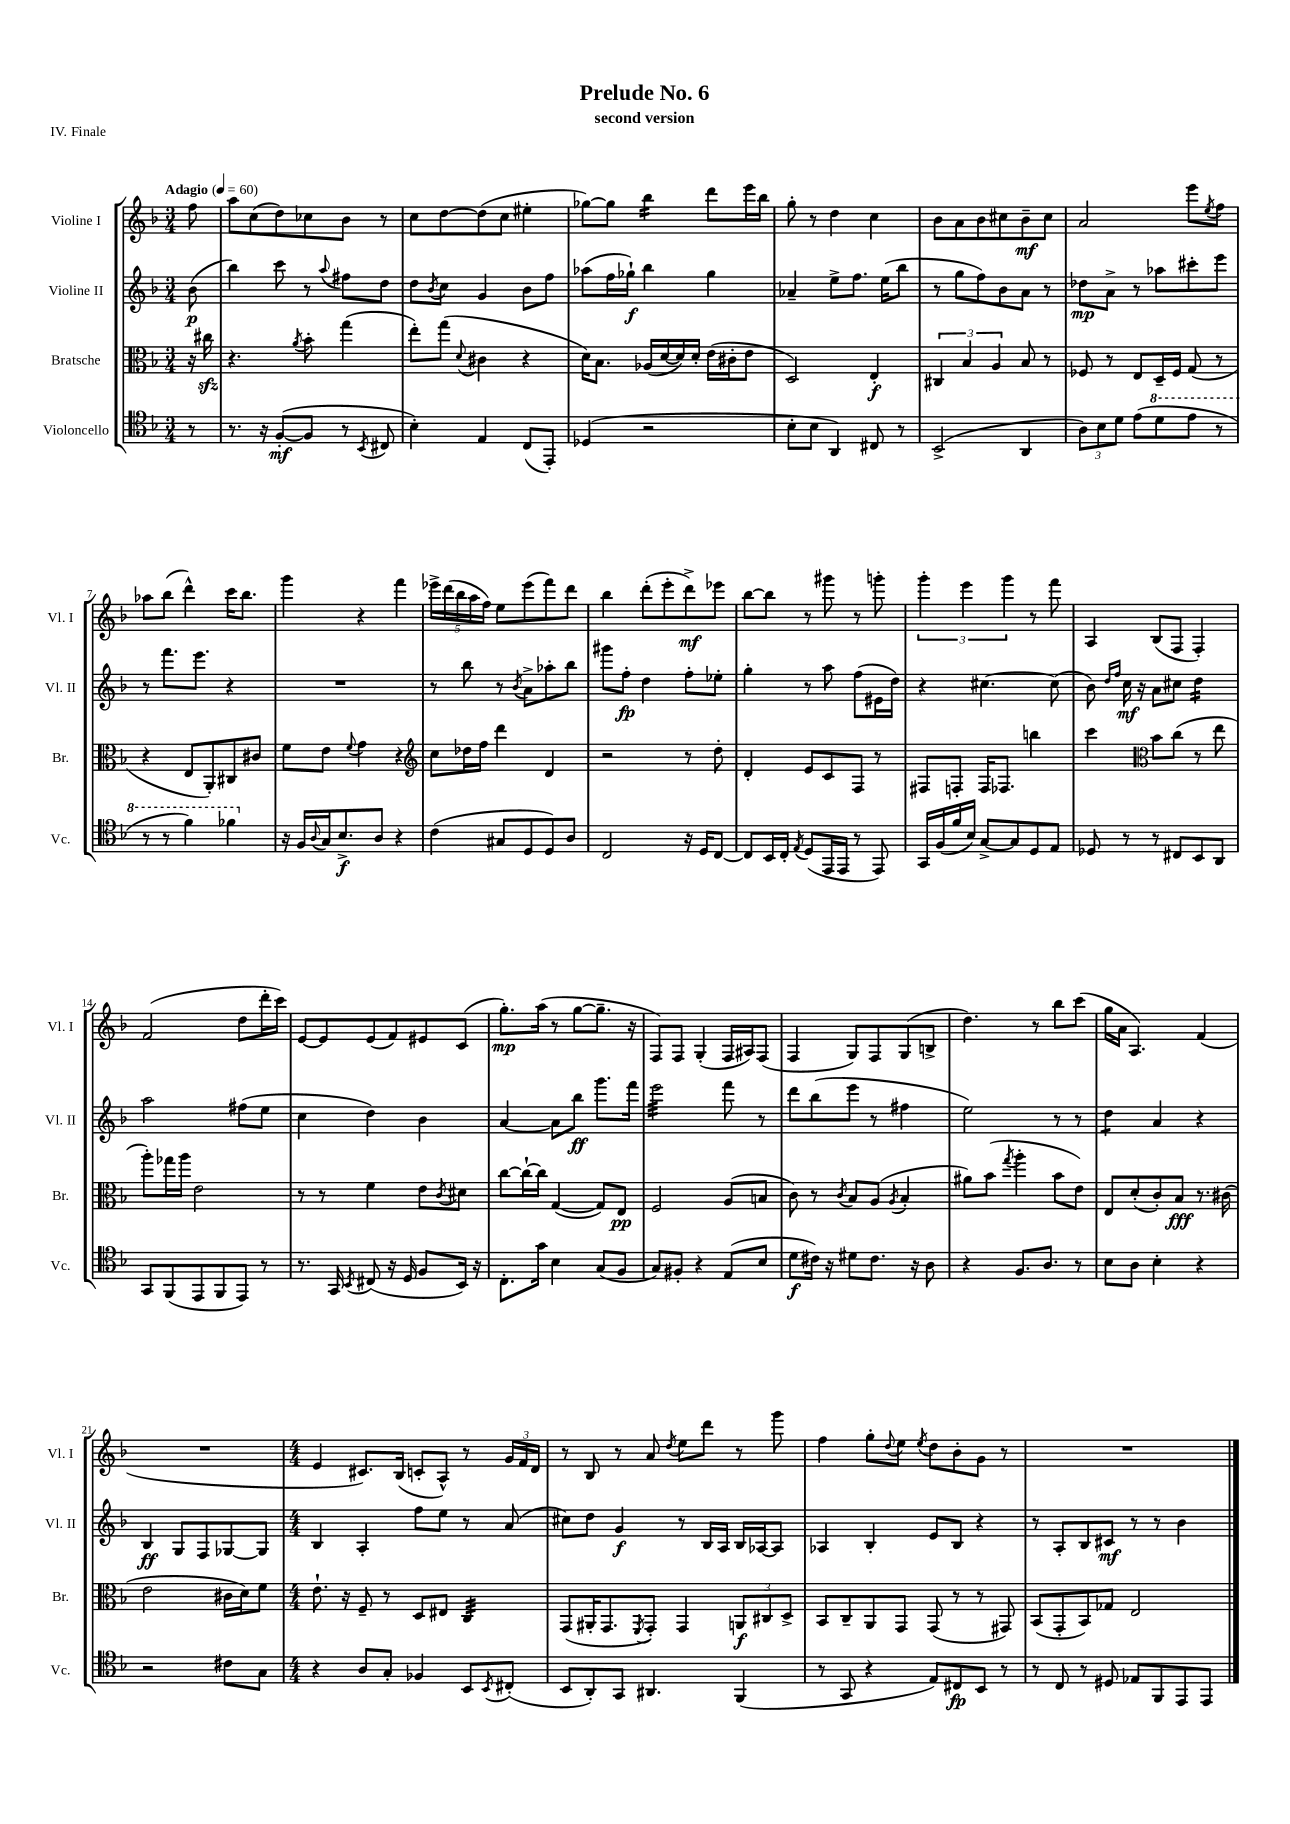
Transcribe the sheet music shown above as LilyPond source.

\header { title = "Prelude No. 6" subtitle = "second version" piece = "IV. Finale" }
<<
\new StaffGroup <<
\new Staff = "s0" \with { instrumentName = "Violine I" shortInstrumentName = "Vl. I" } {
    \clef treble \key f \major \numericTimeSignature \time 3/4 \partial 8 \tempo "Adagio" 4 = 60
    f''8 |
    a''8 c''8( d''8) ces''8 bes'8 r8 |
    c''8 d''8~ d''8( c''8 eis''4-. |
    ges''8~) ges''8 bes''4:16 d'''8 e'''16 bes''16 |
    g''8-. r8 d''4 c''4 |
    bes'8 a'8 bes'8 cis''8 bes'8--\mf cis''8 |
    a'2 e'''8 \acciaccatura { e''8 } f''8 |
    aes''8 bes''8( d'''4-^) c'''16 bes''8. |
    g'''4 r4 f'''4 |
    \tuplet 5/4 { ees'''16-> d'''16( bes''16 a''16 f''16) } e''8 ees'''8( f'''8) d'''8 |
    bes''4 d'''8-.( e'''8-. d'''8->\mf) ees'''8 |
    bes''8~ bes''8 r8 gis'''8 r8 g'''8-. |
    \tuplet 3/2 { g'''4-. e'''4 g'''4 } r8 f'''8 |
    a4 bes8( f8 f4-.) |
    f'2( d''8 d'''16-. c'''16) |
    e'8~ e'8 e'8( f'8) eis'8 c'8( |
    g''8.-.\mp) a''16( r8 g''8~ g''8.-- r16 |
    f8) f8 g4-.( f16 ais16) f8( |
    f4 g8) f8 g8( b8-> |
    d''4.) r8 bes''8 c'''8( |
    g''16 a'16 a4.) f'4( |
    R2. |
    \numericTimeSignature \time 4/4 e'4 cis'8.) bes16( c'8-. a8-^) r8 \tuplet 3/2 { g'16 f'16 d'16 } |
    r8 bes8 r8 a'8 \acciaccatura { d''8 } e''8 d'''8 r8 g'''8 |
    f''4 g''8-. \appoggiatura { d''8 } e''8 \acciaccatura { e''8 } d''8 bes'8-. g'8 r8 |
    R1 \bar "|." |
}
\new Staff = "s1" \with { instrumentName = "Violine II" shortInstrumentName = "Vl. II" } {
    \clef treble \key f \major \numericTimeSignature \time 3/4 \partial 8
    bes'8\p( |
    bes''4) c'''8 r8 \appoggiatura { a''8 } fis''8 d''8 |
    d''8 \acciaccatura { bes'8 } c''8 g'4 bes'8 f''8 |
    aes''8( f''16 ges''16-!\f) bes''4 ges''4 |
    aes'4-- e''8-> f''8. e''16( bes''8 |
    r8 g''8 f''8) bes'8 a'8 r8 |
    des''8\mp a'8-> r8 aes''8 cis'''8-. e'''8 |
    r8 f'''8. e'''8. r4 |
    R2. |
    r8 bes''8 r8 \acciaccatura { bes'8 } a'8-> aes''8-. bes''8 |
    gis'''8 f''8-.\fp d''4 f''8-. ees''8-. |
    g''4-. r8 a''8 f''8( eis'16 d''16) |
    r4 cis''4.~ cis''8( |
    bes'8) \grace { d''16 f''16 } c''16\mf r16 a'8 cis''8 d''4:16 |
    a''2 fis''8( e''8 |
    c''4 d''4) bes'4 |
    a'4~ a'8 bes''8\ff g'''8. f'''16 |
    e'''2:32 f'''8 r8 |
    d'''8 bes''8( e'''8 r8 fis''4 |
    e''2) r8 r8 |
    d''4:8 a'4 r4 |
    bes4\ff g8 f8 ges8~ ges8 |
    \numericTimeSignature \time 4/4 bes4 a4-. f''8 e''8 r8 a'8( |
    cis''8) d''8 g'4\f r8 bes16 a16 bes16 aes16~ aes8 |
    aes4 bes4-. e'8 bes8 r4 |
    r8 a8-. bes8 cis'8\mf r8 r8 bes'4 \bar "|." |
}
\new Staff = "s2" \with { instrumentName = "Bratsche" shortInstrumentName = "Br." } {
    \clef alto \key f \major \numericTimeSignature \time 3/4 \partial 8
    r16 cis''16\sfz |
    r4. \acciaccatura { a'8 } bes'8-. g''4( |
    e''8-.) g''8( \appoggiatura { d'8 } cis'4 r4 |
    d'16) bes8. aes16( d'16~ d'16) d'16-. e'16( cis'16-. e'8 |
    d2) e4-.\f |
    \tuplet 3/2 { cis4 bes4 a4 } bes8 r8 |
    fes8 r8 e8 d16-- fes16 g8( r8 |
    r4 e8 a,8-.) cis8 cis'8 |
    f'8 e'8 \appoggiatura { f'8 } g'4 r4 |
    \clef treble c''8 des''16 f''16 d'''4 d'4 |
    r2 r8 d''8-. |
    d'4-. e'8 c'8 f8 r8 |
    fis8 f8-. f16 fes8. b''4 |
    c'''4 \clef alto bes'8 c''8( r8 e''8 |
    a''8-.) ges''16 a''16 e'2 |
    r8 r8 f'4 e'8 \acciaccatura { c'8 } dis'8 |
    c''8~ c''16~-! c''16 g4~( g8) e8\pp |
    f2 a8( b8 |
    c'8) r8 \acciaccatura { c'8 } bes8 a8( \acciaccatura { a8 } bes4-. |
    ais'8) bes'8( \acciaccatura { g''8 } a''4-. bes'8 e'8) |
    e8 d'8-.( c'8-.) bes8\fff r8. cis'16( |
    e'2 cis'16 d'16) f'8 |
    \numericTimeSignature \time 4/4 e'8.-! r16 f8-- r8 d8 eis8 c4:32 |
    g,8( ais,16-. g,8. \acciaccatura { f,8 } g,8-.) g,4 \tuplet 3/2 { a,8\f cis8 d8-> } |
    bes,8 c8-- a,8 g,8 g,8( r8 r8 gis,8) |
    bes,8( g,8-. bes,8) ges8 e2 \bar "|." |
}
\new Staff = "s3" \with { instrumentName = "Violoncello" shortInstrumentName = "Vc." } {
    \clef tenor \key f \major \numericTimeSignature \time 3/4 \partial 8
    r8 |
    r8. r16 f8~-.\mf( f8 r8 \acciaccatura { bes,8 } cis8 |
    bes4-.) e4 c8( e,8-.) |
    des4( r2 |
    bes8-. bes8 a,4) cis8 r8 |
    bes,2->( a,4 |
    \tuplet 3/2 { a8) bes8 d'8 } e'8( \ottava #1 d''8 e''8 r8 |
    r8 r8 f''4) fes''4 \ottava #0 |
    r16 f16 \appoggiatura { a8 } g16 bes8.->\f a8 r4 |
    c'4( gis8 d8 d8) a8 |
    c2 r16 d16 c8~ |
    c8 bes,16 c16-. \acciaccatura { e8 } d8( e,16 e,16 r8 e,8) |
    g,16 f16( f'16 bes16) g8~-> g8 d8 e8 |
    des8 r8 r8 cis8 bes,8 a,8 |
    g,8 f,8( e,8 f,8 e,8) r8 |
    r8. g,16 \acciaccatura { bes,8 } cis8( r16 d16 f8 bes,16) r16 |
    c8.-. g'16 bes4 g8( f8 |
    g8) fis8-. r4 e8( bes8 |
    d'8\f cis'16) r16 dis'8 cis'8. r16 a8 |
    r4 f8. a8. r8 |
    bes8 a8 bes4-. r4 |
    r2 cis'8 g8 |
    \numericTimeSignature \time 4/4 r4 a8 g8-. fes4 bes,8 \acciaccatura { bes,8 } cis8-.( |
    bes,8 a,8-.) g,8 ais,4. f,4( |
    r8 g,8 r4 e8) cis8\fp bes,8 r8 |
    r8 c8 r8 dis8 ees8 f,8 e,8 e,8 \bar "|." |
}
>>
>>
